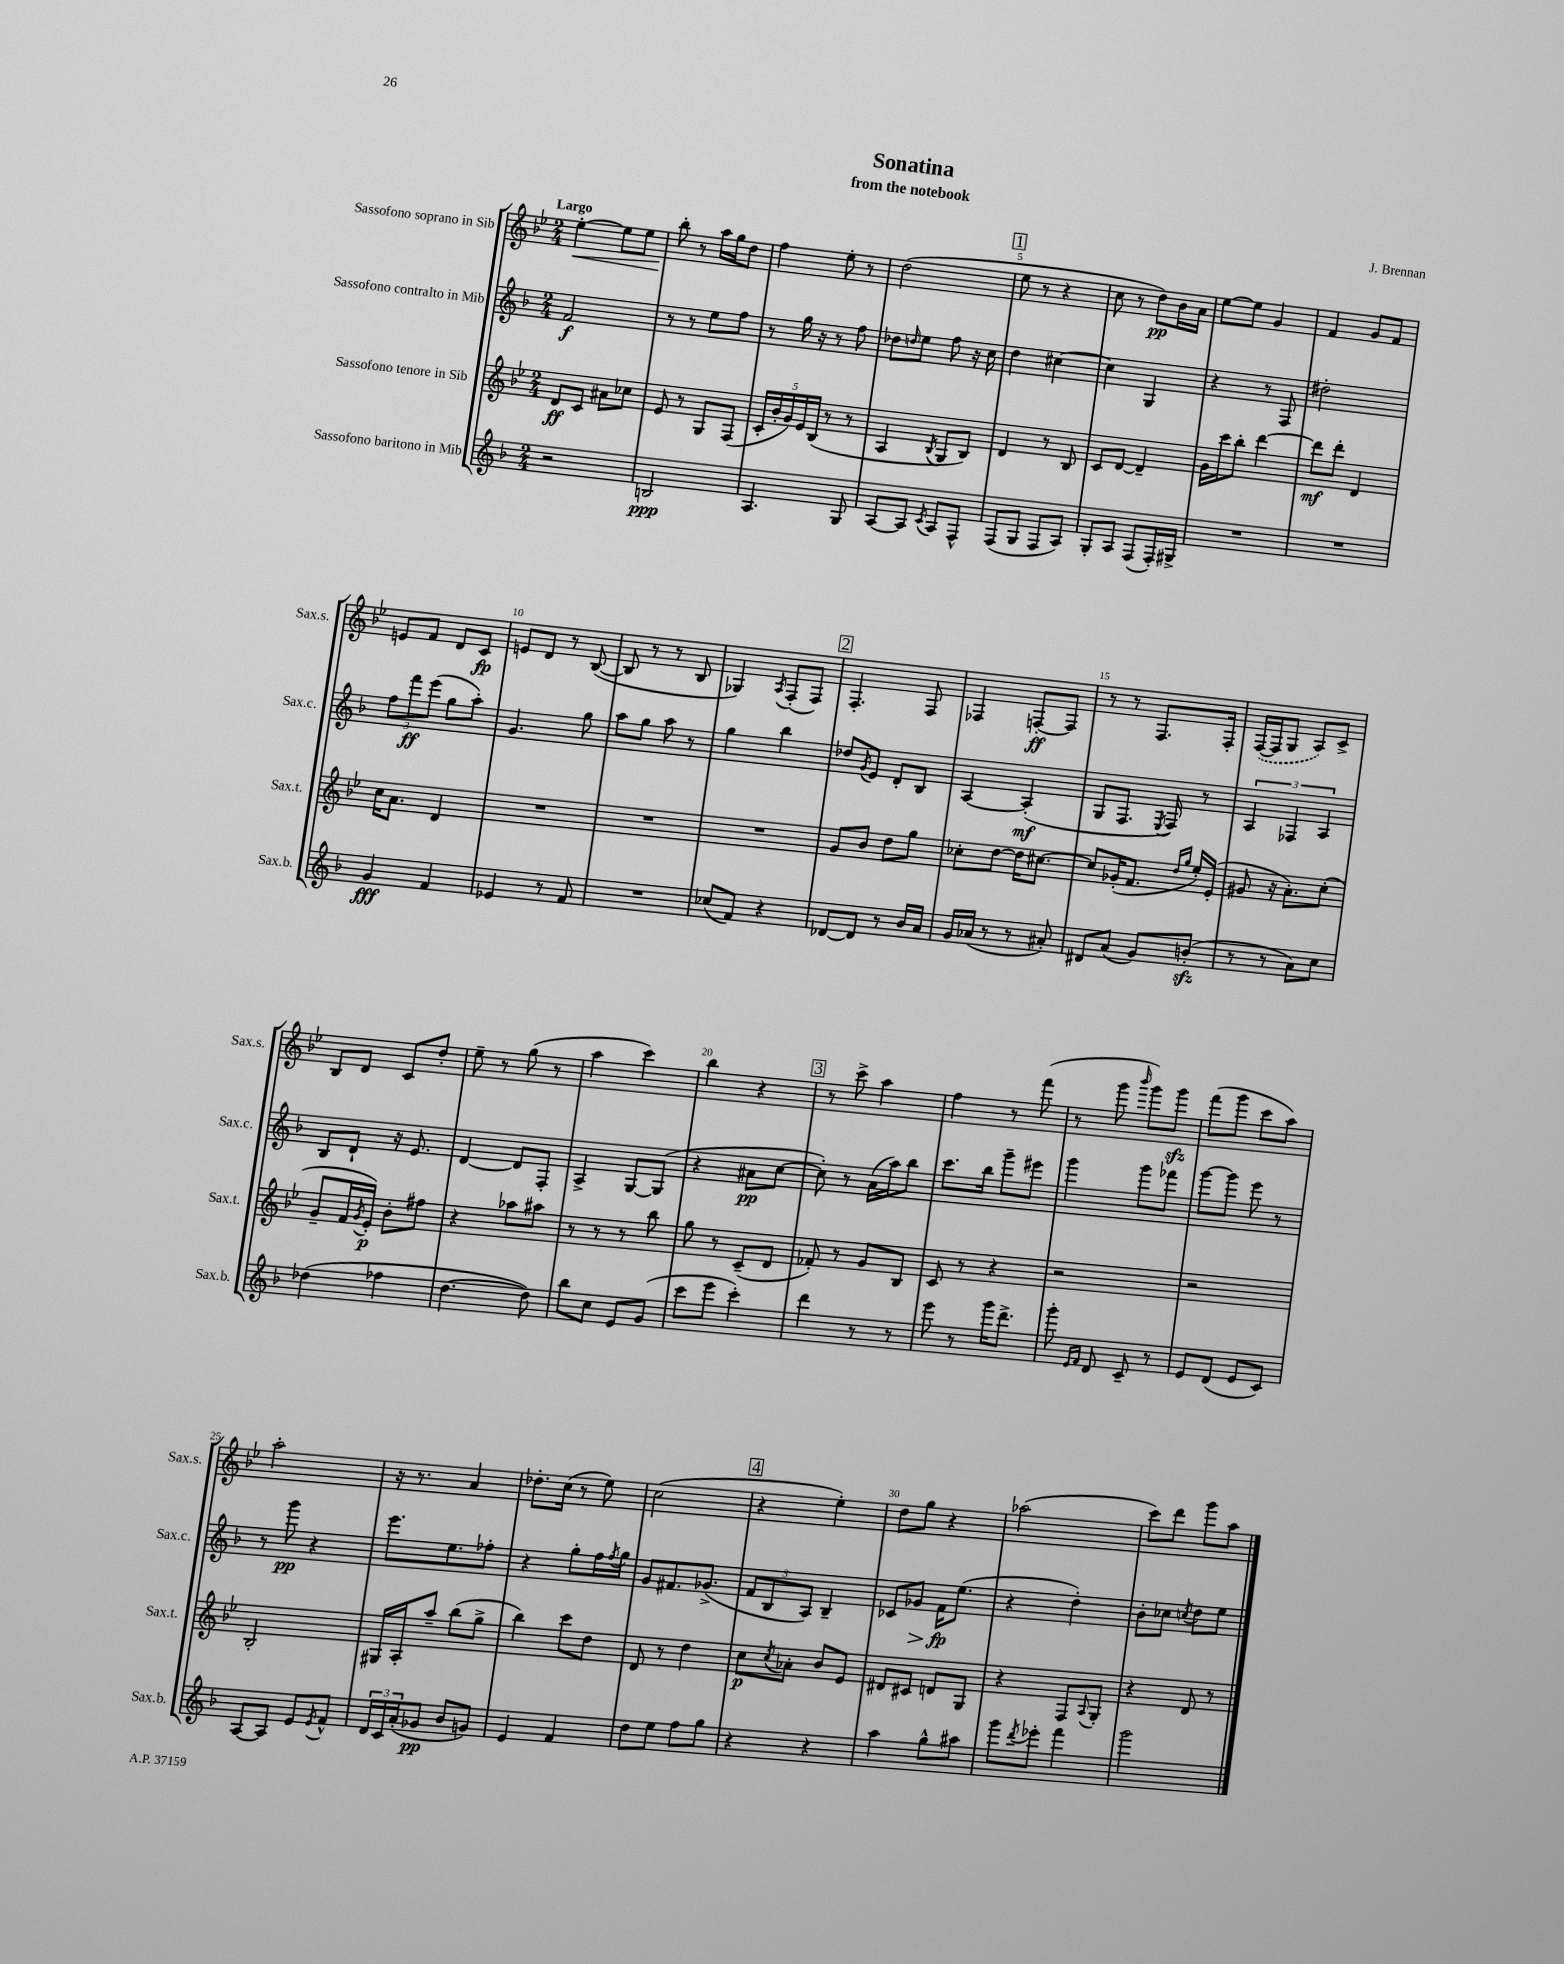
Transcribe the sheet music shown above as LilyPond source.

\header { title = "Sonatina" composer = "J. Brennan" subtitle = "from the notebook" }
<<
\new StaffGroup <<
\new Staff = "s0" \with { instrumentName = "Sassofono soprano in Sib" shortInstrumentName = "Sax.s." } {
    \clef treble \key bes \major \numericTimeSignature \time 2/4 \tempo "Largo"
    ees''4~-.\< ees''8 ees''8 |
    bes''8-.\! r8 a''16 g''16 d''8 |
    f''4 ees''8-. r8 |
    d''2( |
    \mark \markup { \box "1" } ees''8 r8 r4 |
    c''8 r8 d''8\pp) bes'16 a'16 |
    ees''8~ ees''8 g'4 |
    f'4 g'8 f'8 |
    e'8 f'8 d'8 c'8\fp |
    e'8 d'8 r8 bes8~( |
    bes8 r8 r8 bes8 |
    ges4) \acciaccatura { a8 } f8-.( f8) |
    \mark \markup { \box "2" } f4.-. f8 |
    fes4 f8~-.\ff f8 |
    r8 r8 f8. f16-. |
    \once \slurDashed f16~( f16 g8 a8) c'8-> |
    bes8 d'8 c'8 d''8-. |
    ees''8-- r8 g''8( r8 |
    a''4 c'''4) |
    bes''4 r4 |
    \mark \markup { \box "3" } r8 c'''8-> a''4 |
    f''4 r8 f'''8( |
    r8 g'''8 \grace { bes'''16 } g'''8) g'''8\sfz |
    f'''8( g'''8 c'''8 a''8) |
    a''2-. |
    r16 r8. a'4 |
    des''8.-. c''16( r8 ees''8) |
    c''2( |
    \mark \markup { \box "4" } r4 ees''4-.) |
    d''8 g''8 r4 |
    aes''2( |
    c'''8) d'''8 g'''8 a''8 \bar "|." |
}
\new Staff = "s1" \with { instrumentName = "Sassofono contralto in Mib" shortInstrumentName = "Sax.c." } {
    \clef treble \key f \major \numericTimeSignature \time 2/4
    f'2\f |
    r8 r8 e''8 f''8 |
    r8 g''16 r16 r8 f''8 |
    des''8 \grace { d''16 } e''8 f''8 r16 c''16 |
    \mark \markup { \box "1" } d''4 cis''4~ |
    cis''4 g4 |
    r4 r8 f8 |
    dis''2-. |
    \tuplet 3/2 { f''8 f'''8\ff e'''8( } g''8 a''8-.) |
    g'4. g''8 |
    a''8 g''8 a''8 r8 |
    g''4 bes''4 |
    \mark \markup { \box "2" } des''8 \acciaccatura { g'8 } e'8 d'8-. bes8 |
    a4~ a4-.\mf( |
    g8 f8. \acciaccatura { e8 } f16) r8 |
    \tuplet 3/2 { a4 fes4 a4 } |
    bes8 d'8-! r16 e'8. |
    d'4~ d'8 f8-. |
    a4-> g8~ g8( |
    r4 ais'8\pp c''8~ |
    \mark \markup { \box "3" } c''8-.) r8 a'16( a''16) bes''8 |
    c'''8. bes''16 g'''8-- eis'''8 |
    g'''4 g'''8 fes'''8 |
    g'''8~ g'''8 e'''8 r8 |
    r8 g'''8\pp r4 |
    e'''8. e''8. fes''8-. |
    r4 g''8-. f''16 \acciaccatura { f''8 } g''16 |
    g'8 fis'8. ges'8.->( |
    \mark \markup { \box "4" } \tuplet 3/2 { f'8 bes8 a8) } bes4-- |
    ces'8 ges'8\> f'16\fp\! e''8.( |
    r4 d''4-.) |
    bes'8-. ces''8 \acciaccatura { c''8 } d''8 e''8 \bar "|." |
}
\new Staff = "s2" \with { instrumentName = "Sassofono tenore in Sib" shortInstrumentName = "Sax.t." } {
    \clef treble \key bes \major \numericTimeSignature \time 2/4
    d'8\ff c'8 ais'8 ces''8 |
    ees'8 r8 g8 f8( |
    \tuplet 5/4 { c'16-. bes'16-. g'16) ees'16 bes16( } r8 r8 |
    a4 \acciaccatura { bes8 } g8 bes8) |
    \mark \markup { \box "1" } d'4 r8 bes8 |
    c'8 d'8~ d'4-- |
    g'16 c'''16 bes''8-. d'''4~ |
    d'''8\mf d'''8-. d'4 |
    c''16 a'8. d'4 |
    R2 |
    R2 |
    R2 |
    \mark \markup { \box "2" } g'8 bes'8 d''8 g''8 |
    ces''8-. d''8~ d''16 cis''8.~ |
    cis''8 ges'16-.( f'8. \grace { d''16 g''16 } ees''16-.) ees'16-.( |
    gis'8 r16 a'8.-.) c''8-.( |
    g'8-- f'16 \acciaccatura { g'8 } ees'16-.\p) bes'8-. fis''8 |
    r4 aes''8 ais''8 |
    r8 r8 r8 bes''8 |
    g''8 r8 c'8--( d'8 |
    \mark \markup { \box "3" } fes'8-.) r8 g'8 bes8 |
    c'8 r8 r4 |
    r2 |
    r2 |
    bes2-. |
    gis16 a16-. a''8-- bes''8( g''8-> |
    bes''4) c'''8 d''8 |
    d'8 r8 d''4 |
    \mark \markup { \box "4" } c''8\p \acciaccatura { c''8 } aes'8-. bes'8 ees'8 |
    dis'8 cis'8 d'8 g8 |
    r4 f8 \appoggiatura { a8 } g8-. |
    r4 d'8 r8 \bar "|." |
}
\new Staff = "s3" \with { instrumentName = "Sassofono baritono in Mib" shortInstrumentName = "Sax.b." } {
    \clef treble \key f \major \numericTimeSignature \time 2/4
    r2 |
    b2\ppp |
    a4. g8 |
    a8~ a8 \acciaccatura { c'8 } a8 f8-^ |
    \mark \markup { \box "1" } f8( g8 f8 a8) |
    g8-. a8 f8( f16-.) gis16-> |
    R2 |
    R2 |
    g'4\fff f'4 |
    ees'4 r8 f'8 |
    R2 |
    ces''8( f'8) r4 |
    \mark \markup { \box "2" } des'8~ des'8 r8 bes'16 a'16 |
    g'16 aes'16( r8 r8 ais'8-.) |
    dis'8 a'8( g'8) b'8-.\sfz( |
    r8 r8 a'8) c''8 |
    des''4( fes''4 |
    d''4.~ d''8) |
    bes''8 c''8 e'8 g'8( |
    c'''8 e'''8 c'''4-.) |
    \mark \markup { \box "3" } d'''4 r8 r8 |
    e'''8 r8 g'''16 d'''8.-> |
    g'''8-. \grace { e'16 f'16 } d'8 c'8-- r8 |
    e'8 d'8( e'8 c'8) |
    a8~ a8 e'8 \acciaccatura { e'8 } f'8-^ |
    \tuplet 3/2 { d'16 c'16 a'16-.( } ges'8\pp bes'8 g'8) |
    e'4 f'4 |
    d''8 e''8 f''8 g''8 |
    \mark \markup { \box "4" } r4 r4 |
    a''4 g''8-^ ais''8 |
    g'''8 \acciaccatura { d'''8 } ees'''8-. f'''4 |
    g'''2 \bar "|." |
}
>>
>>
\layout { \context { \Score \override BarNumber.break-visibility = ##(#f #t #t) barNumberVisibility = #(every-nth-bar-number-visible 5) } }
